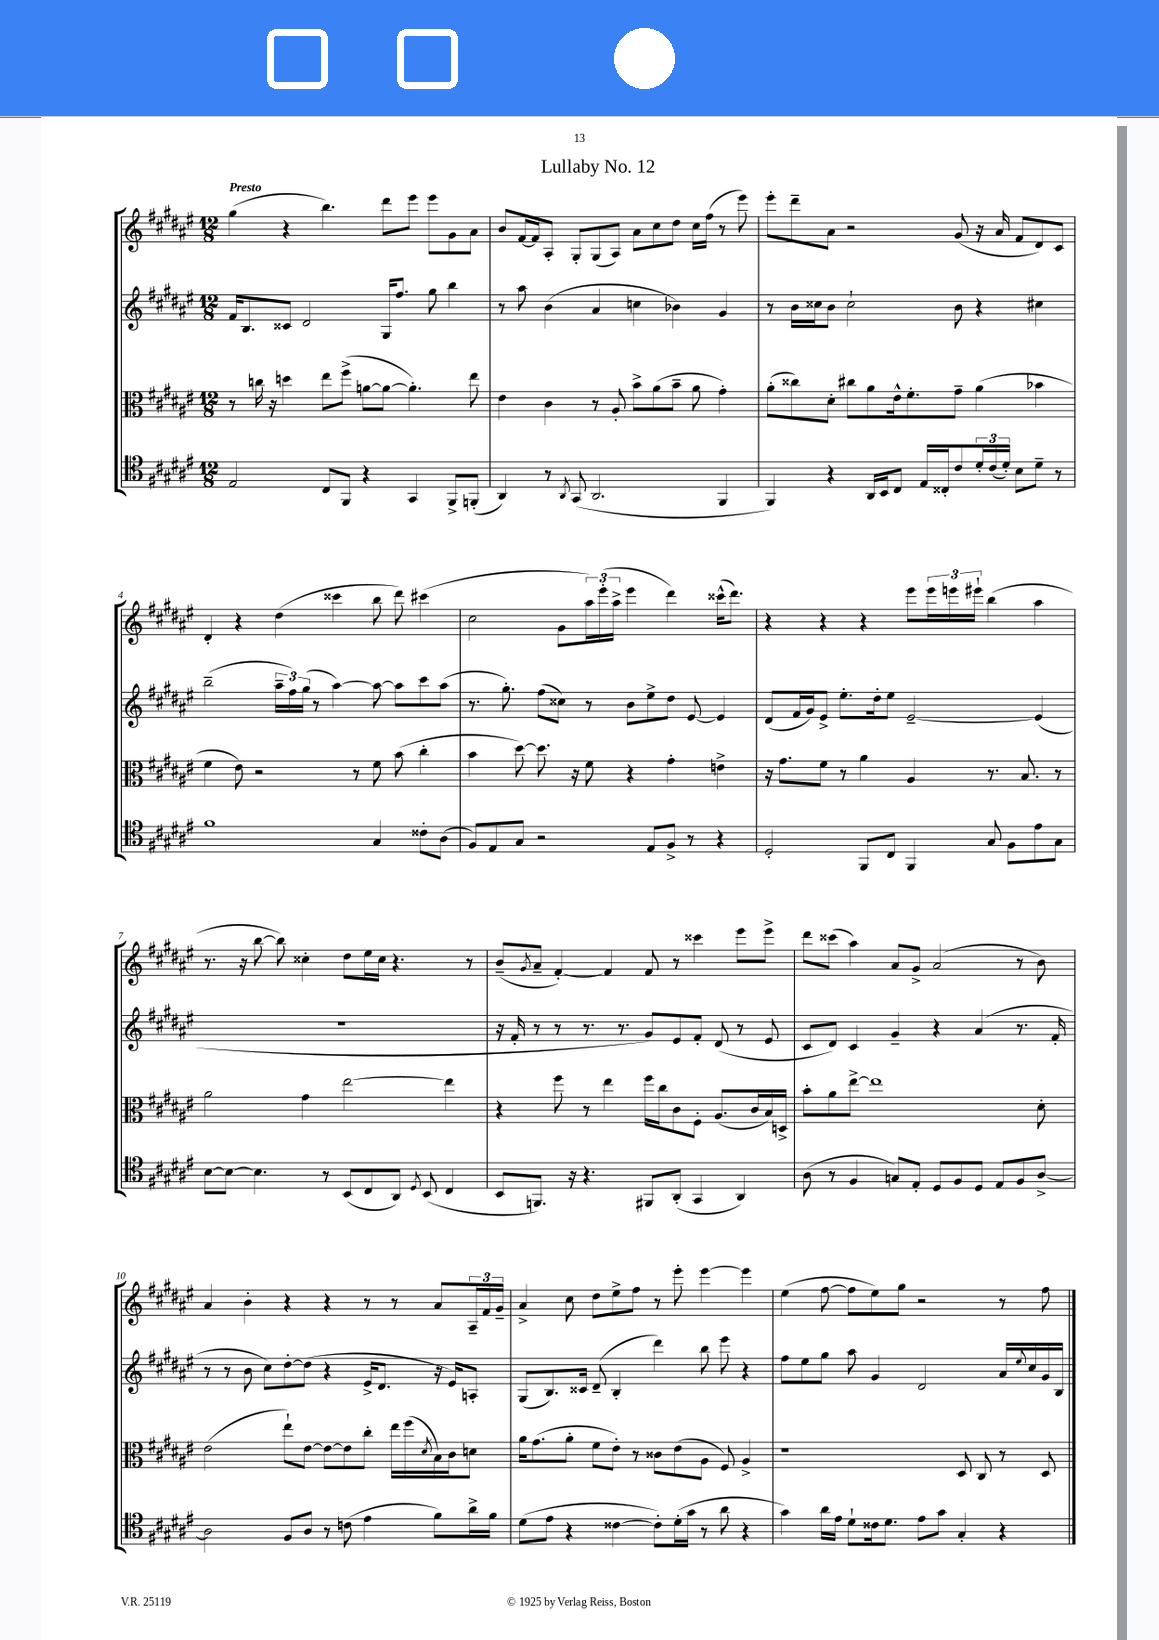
\header { title = "Lullaby No. 12" }
<<
\new StaffGroup <<
\new Staff = "s0" {
    \clef treble \key fis \major \numericTimeSignature \time 12/8 \tempo "Presto"
    gis''4( r4 b''4.) dis'''8 eis'''8 eis'''8 gis'8 ais'8 |
    b'8 fis'16~ fis'16 ais8-. gis8-. gis8( ais8) ais'8 cis''8 dis''8 cis''16 fis''16( r8 eis'''8) |
    eis'''8-. dis'''8-- ais'8 r2 gis'8( r16 ais'16 fis'8 dis'8) cis'8 |
    dis'4-. r4 dis''4( cisis'''4 b''8 dis'''8) cis'''4( |
    cis''2 gis'8 \tuplet 3/2 { ais''16) eis'''16-.( ais''16-> } eis'''4 dis'''4) cisis'''16-^( dis'''8.) |
    r4 r4 r4 eis'''8 \tuplet 3/2 { eis'''16 e'''16 eis'''16-! } b''4( ais''4 |
    r8. r16 b''8~ b''8) cisis''4-. dis''8 eis''16 cisis''16 r4. r8 |
    b'8--( \acciaccatura { gis'8 } ais'8-- fis'4~-.) fis'4 fis'8 r8 cisis'''4 eis'''8 eis'''8-> |
    dis'''8 cisis'''8( ais''4) ais'8 gis'8-> ais'2( r8 b'8) |
    ais'4 b'4-. r4 r4 r8 r8 ais'8 \tuplet 3/2 { ais16-- fis'16 gis'16-- } |
    ais'4-> cis''8 dis''8 eis''8-> fis''8 r8 eis'''8-. eis'''4~ eis'''4 |
    eis''4( fis''8~ fis''8 eis''8) gis''8 r2 r8 fis''8 \bar "|." |
}
\new Staff = "s1" {
    \clef treble \key fis \major \numericTimeSignature \time 12/8
    fis'16 b8. cisis'8 dis'2 gis16 fis''8. gis''8 b''4 |
    r8 ais''8 b'4( ais'4 c''4 bes'4) gis'4 |
    r8 b'16 cisis''16 b'8 cisis''2-! b'8 r4 cis''4 |
    b''2--( \tuplet 3/2 { ais''16-- fis''16) gis''16( } r8 ais''4~) ais''8~ ais''8 cis'''8 ais''8( |
    r8. gis''8.-.) fis''8( cisis''8) r8 b'8 eis''8-> dis''8 eis'8~ eis'4 |
    dis'8( fis'16 gis'16) eis'8-> eis''8.-. dis''16-. eis''8 eis'2~-- eis'4( |
    R1. |
    r16 fis'16-. r8 r8 r8. r8. gis'8) eis'8 fis'8-. dis'8( r8 eis'8 |
    cis'8 dis'8) cis'4 gis'4-- r4 ais'4( r8. fis'16-. |
    r8 r8 b'8 cis''8) dis''8~-. dis''8( r4 eis'16-> dis'8. r16 eis'16) a8-. |
    gis8( b8.) cisis'16 dis'8--( b4-. dis'''4) b''8 eis'''8 r4 |
    fis''8 eis''8 gis''8 ais''8 gis'4 dis'2 ais'16 \appoggiatura { eis''8 } cis''16 gis'16 b16 \bar "|." |
}
\new Staff = "s2" {
    \clef alto \key fis \major \numericTimeSignature \time 12/8
    r8 c''16 r16 d''4 eis''8 fis''8->( a'8~ a'8~ a'4.-.) eis''8 |
    eis'4 cis'4 r8 ais8-. b'8-> ais'8( b'8-- ais'8 gis'4-.) |
    ais'8-.( cisis''8) dis'8-. cis''8 ais'8 eis'16-^ fis'8.-. gis'8-- ais'4( bes'4 |
    fis'4 eis'8) r2 r8 fis'8 b'8( cis''4-. |
    b'4 dis''8~) dis''8. r16 fis'8 r4 gis'4-. e'4-> |
    r16 gis'8. fis'8 r8 ais'4 ais4 r8. b8. r8 |
    ais'2 gis'4 eis''2~ eis''4 |
    r4 fis''8 r8 eis''4 fis''16 cis''16 cis'8 fis8-. ais8.( cis'16 b16) d16-> |
    b'8-. ais'8 eis''8~-> eis''1 dis'8-. |
    eis'2( eis''8-!) eis'8~ eis'8~ eis'8 cis''8-. eis''16 fis''16( \acciaccatura { dis'8 } b16) cis'16 d'8 |
    ais'16 gis'8.( ais'8-. fis'8 eis'8-.) r8 cisis'8 eis'8( ais8 fis8) ais4-> |
    r1 dis8 cis8 r8 dis8 \bar "|." |
}
\new Staff = "s3" {
    \clef tenor \key fis \major \numericTimeSignature \time 12/8
    eis2 cis8 fis,8 r4 gis,4 fis,8-> f,8-.( |
    ais,4) r8 \acciaccatura { ais,8 } gis,8( ais,2. fis,4 |
    fis,4) r4 ais,16 b,16 cis8 eis16 cisis16-. cis'8 \tuplet 3/2 { dis'16-. cis'16( dis'16-.) } b8 dis'8-- r8 |
    fis'1 gis4 cisis'8-. ais8( |
    fis8) eis8 gis8 r2 eis8 fis8-> r8 r4 |
    dis2-. fis,8 cis8 fis,4 gis8 fis8 eis'8 gis8 |
    b8~ b8~ b4. r8 b,8( cis8 ais,8) \acciaccatura { dis8 } b,8( cis4 |
    b,8 f,8.) r16 r4. fis,8 ais,8-.( gis,4 ais,4) |
    ais8( r8 fis4 g8) eis8-. dis8 fis8 dis8 eis8 fis8 ais8~-> |
    ais2 fis8 ais8 r8 c'8( eis'4 fis'8) ais'16-> fis'16 |
    dis'8( eis'8 r4 cisis'4~ cisis'8-.) dis'16-.( gis'16 r8 ais'8 r4 |
    gis'4) ais'16 eis'16 dis'8-! cisis'16 dis'8. eis'8 gis'8 gis4-. r4 \bar "|." |
}
>>
>>
